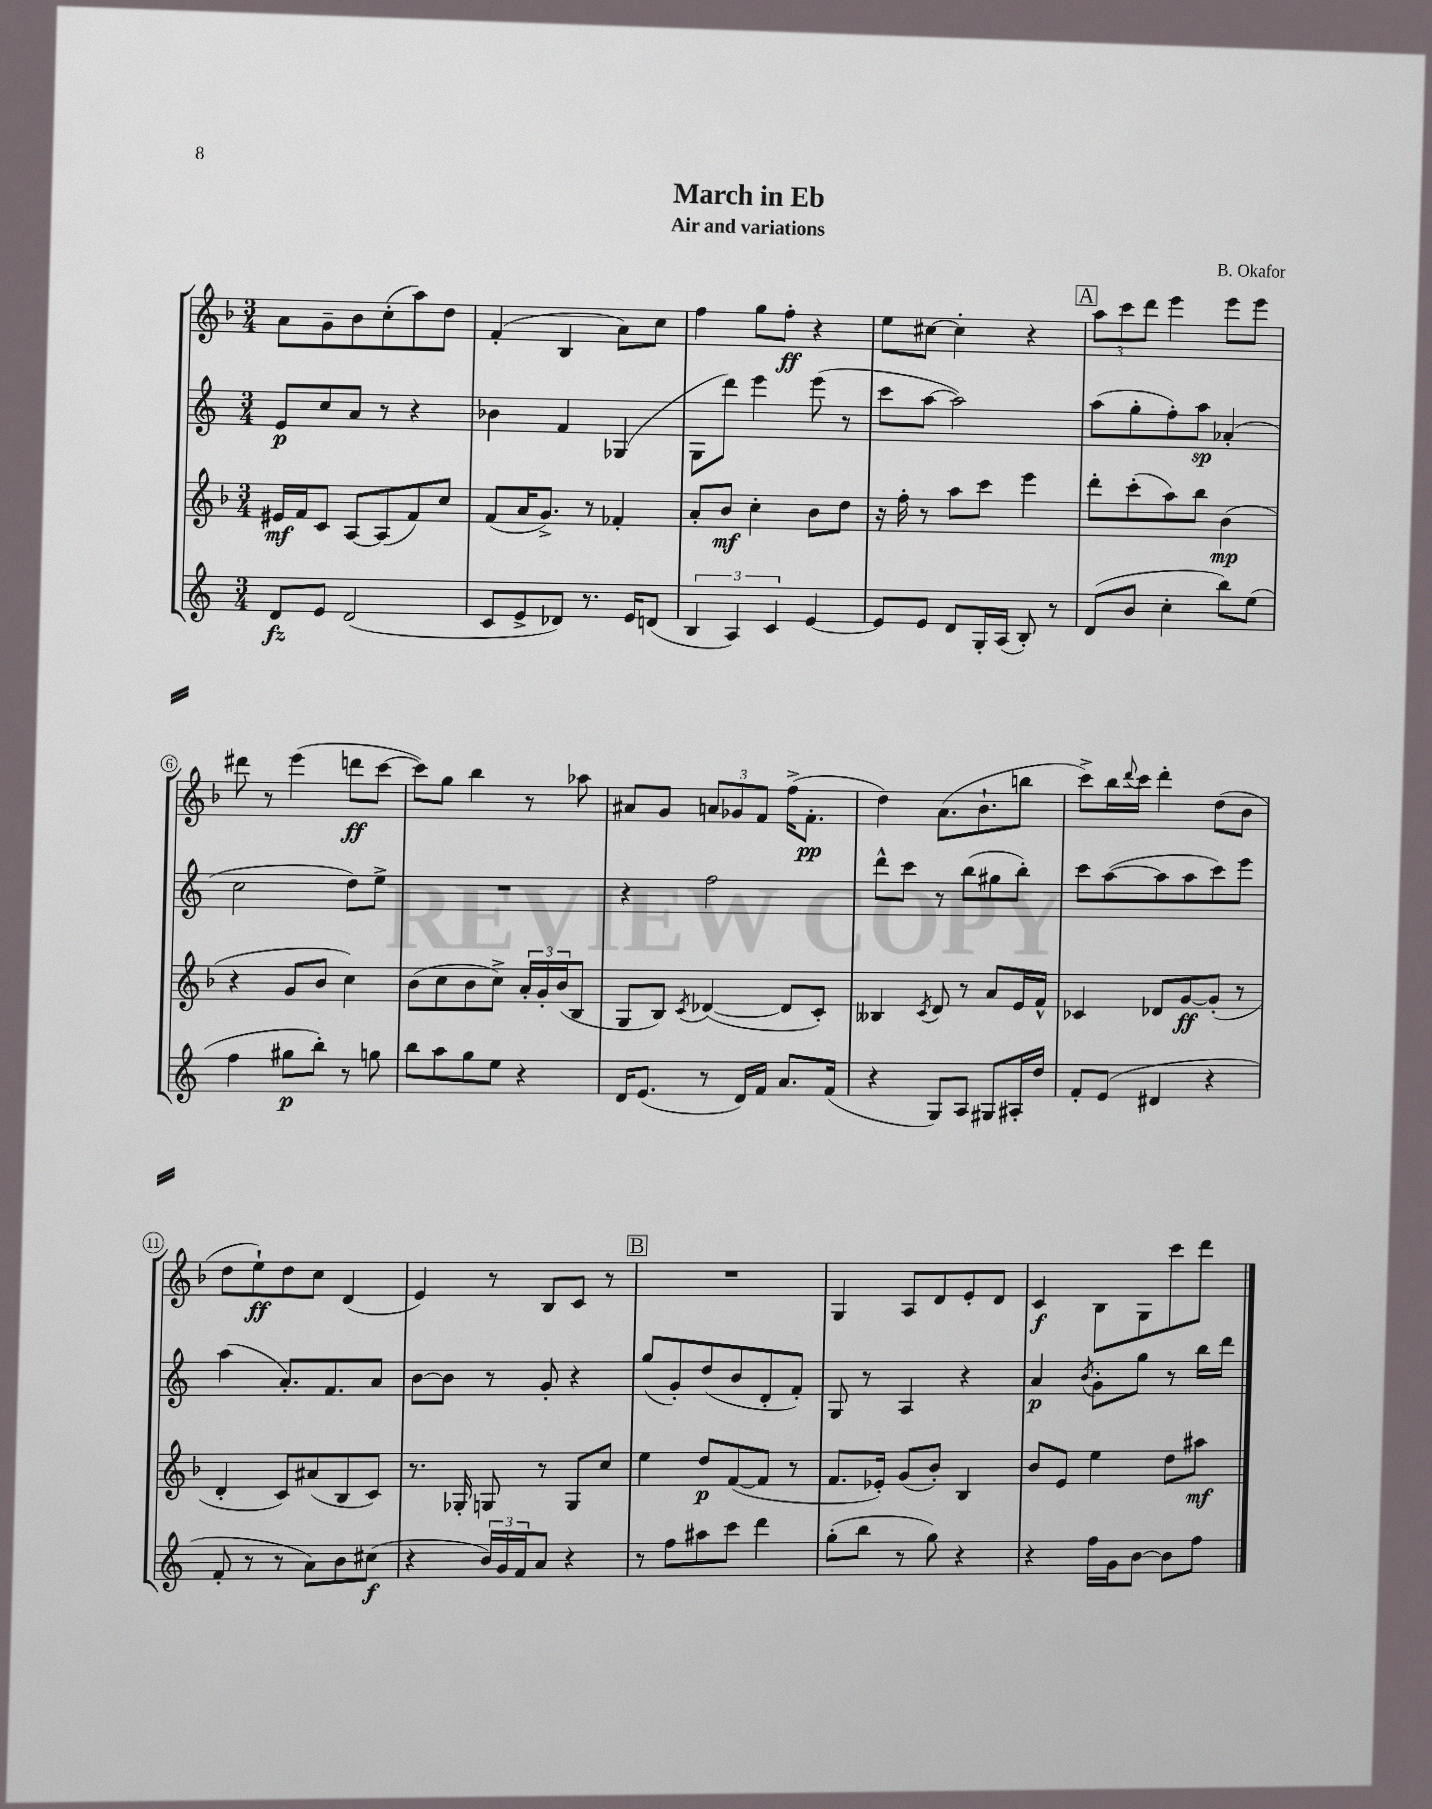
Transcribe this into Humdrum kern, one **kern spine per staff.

**kern	**dynam	**kern	**dynam	**kern	**dynam	**kern	**dynam
*part4	*part4	*part3	*part3	*part2	*part2	*part1	*part1
*staff4	*staff4	*staff3	*staff3	*staff2	*staff2	*staff1	*staff1
*clefG2	*	*clefG2	*	*clefG2	*	*clefG2	*
*k[]	*	*k[b-]	*	*k[]	*	*k[b-]	*
*M3/4	*	*M3/4	*	*M3/4	*	*M3/4	*
=1	=1	=1	=1	=1	=1	=1	=1
8d/L	fz	16e#X/LL	mf	8e/L	p	8a\L	.
.	.	16f/J	.	.	.	.	.
8e/J	.	8c/J	.	8cc/	.	8g~\	.
(2d/	.	[8A/L	.	8a/J	.	8b-\	.
.	.	(8A/]	.	8r	.	(8cc'\	.
.	.	8f/)	.	4r	.	8aa\)	.
.	.	8cc/J	.	.	.	8dd\J	.
=2	=2	=2	=2	=2	=2	=2	=2
8c/L	.	(8f/L	.	4b-X\	.	(4f'/	.
8e^/	.	16a/K	.	.	.	.	.
.	.	8.g^/J)	.	.	.	.	.
8d-X/J)	.	.	.	4f/	.	4B-/	.
8.r	.	8r	.	.	.	.	.
.	.	4f-X'/	.	(4G-X/	.	8a\L)	.
16e/KL	.	.	.	.	.	.	.
(8dn/J	.	.	.	.	.	8cc\J	.
=3	=3	=3	=3	=3	=3	=3	=3
6B/	.	8a'/L	.	8G\L	.	4ff\	.
.	.	8b-/J	mf	8ddd\J)	.	.	.
6A/)	.	.	.	.	.	.	.
.	.	4cc'\	.	4eee\	.	8gg\L	.
6c/	.	.	.	.	.	.	.
.	.	.	.	.	.	8ff'\J	ff
[4e/	.	8b-\L	.	(8eee\	.	4r	.
.	.	8dd\J	.	8r	.	.	.
=4	=4	=4	=4	=4	=4	=4	=4
8e/L]	.	16r	.	8ccc\L	.	8ee\L	.
.	.	16ff'\	.	.	.	.	.
8e/J	.	8r	.	[8aa\J	.	[8cc#X\J	.
8d/L	.	8aa\L	.	2aa\])	.	4cc#'\]	.
16G'/L	.	8ccc\J	.	.	.	.	.
(16A/JJ	.	.	.	.	.	.	.
8B'/)	.	4eee\	.	.	.	4r	.
8r	.	.	.	.	.	.	.
!!LO:REH:place=s1:t=A
=5	=5	=5	=5	=5	=5	=5	=5
(8d/L	.	8ddd'\L	.	(8aa\L	.	12aa\L	.
.	.	.	.	.	.	12ccc\	.
8b/J	.	(8ccc'\	.	8gg'\	.	.	.
.	.	.	.	.	.	12ddd\J	.
4cc'\	.	8aa\)	.	8ff'\)	.	4eee\	.
.	.	8bb-\J	.	8aa\J	sp	.	.
8bb\L)	.	(4b-\	mp	(4a-X'/	.	8eee\L	.
(8ee\J	.	.	.	.	.	8eee\J	.
!!LO:LB:g=z
=6	=6	=6	=6	=6	=6	=6	=6
4ff\	.	4r	.	2cc\	.	8ddd#X\	.
.	.	.	.	.	.	8r	.
8gg#X\L	p	8g/L	.	.	.	(4eee\	.
8bb'\J)	.	8b-/J	.	.	.	.	.
8r	.	4cc\)	.	8dd\L)	.	8dddn\L	ff
8ggn\	.	.	.	8ee^\J	.	[8ccc\J	.
=7	=7	=7	=7	=7	=7	=7	=7
8bb\L	.	(8b-\L	.	2.r	.	8ccc\L])	.
8aa\	.	8cc\	.	.	.	8gg\J	.
8gg\	.	8b-\	.	.	.	4bb-\	.
8ee\J	.	8cc^\J)	.	.	.	.	.
4r	.	24a'/LL	.	.	.	8r	.
.	.	24g'/	.	.	.	.	.
.	.	(24b-/J	.	.	.	.	.
.	.	8B-/J	.	.	.	8aa-X\	.
=8	=8	=8	=8	=8	=8	=8	=8
16d/KL	.	8G/L	.	4r	.	8a#X/L	.
(8.e/J	.	.	.	.	.	.	.
.	.	8B-/J)	.	.	.	8g/J	.
.	.	8qc/	.	.	.	.	.
8r	.	([4d-X/	.	2ff\	.	12an/L	.
.	.	.	.	.	.	12g-X/	.
16d/LL)	.	.	.	.	.	.	.
.	.	.	.	.	.	12f/J	.
16f/JJ	.	.	.	.	.	.	.
8.a/L	.	8d-/L]	.	.	.	(16ff^\KL	.
.	.	.	.	.	.	8.f'\J	pp
.	.	8c'/J)	.	.	.	.	.
(16f/Jk	.	.	.	.	.	.	.
=9	=9	=9	=9	=9	=9	=9	=9
4r	.	4B--X/	.	8ddd^^\L	.	4dd\)	.
.	.	.	.	8ccc\J	.	.	.
.	.	8qc/	.	.	.	.	.
8G/L)	.	8d/	.	8r	.	(8.a\L	.
8A/J	.	8r	.	(8bb\L	.	.	.
.	.	.	.	.	.	8.b-`\	.
8G#X/L	.	8a/L	.	8gg#X\	.	.	.
16A#X'/L	.	16e/L	.	8bb'\J)	.	8bbn\J	.
16dd/JJ	.	16f^^/JJ	.	.	.	.	.
=10	=10	=10	=10	=10	=10	=10	=10
8f'/L	.	4c-X/	.	8ccc\L	.	8ccc^\L)	.
(8e/J	.	.	.	([8aa\	.	16bb-\L	.
.	.	.	.	.	.	8qqddd/	.
.	.	.	.	.	.	16ccc\JJ	.
4d#X/	.	8d-X/L	.	8aa\]	.	4ddd'\	.
.	.	[8g/	ff	8aa\	.	.	.
4r	.	(8g'/J]	.	8ccc\)	.	(8dd\L	.
.	.	8r	.	8eee\J	.	8b-\J	.
!!LO:LB:g=z
=11	=11	=11	=11	=11	=11	=11	=11
8f'/	.	4d'/	.	(4aa\	.	8dd\L	.
8r	.	.	.	.	.	8ee`\)	ff
8r	.	8c/L)	.	8.a'/L)	.	8dd\	.
8a\L)	.	(8a#X/	.	.	.	8cc\J	.
.	.	.	.	8.f/	.	.	.
8b\	.	8B-/	.	.	.	(4d/	.
(8cc#X\J	f	8c/J)	.	8a/J	.	.	.
=12	=12	=12	=12	=12	=12	=12	=12
4r	.	8.r	.	[8b\L	.	4e/)	.
.	.	.	.	8b\J]	.	.	.
.	.	16G-X'/	.	.	.	.	.
24b/LL)	.	8Gn/	.	8r	.	8r	.
24g/	.	.	.	.	.	.	.
24f/J	.	.	.	.	.	.	.
8a/J	.	8r	.	8g'/	.	8B-/L	.
4r	.	8G/L	.	4r	.	8c/J	.
.	.	8cc/J	.	.	.	8r	.
!!LO:REH:place=s1:t=B
=13	=13	=13	=13	=13	=13	=13	=13
8r	.	4ee\	.	(8gg/L	.	2.r	.
8ff\L	.	.	.	8g'/)	.	.	.
8aa#X\	.	8dd/L	p	(8dd/	.	.	.
8ccc\J	.	([8f/	.	8b/	.	.	.
4ddd\	.	8f/J]	.	8d'/	.	.	.
.	.	8r	.	8f'/J)	.	.	.
=14	=14	=14	=14	=14	=14	=14	=14
(8gg'\L	.	8.f/L	.	8G/	.	4G/	.
8bb\J	.	.	.	8r	.	.	.
.	.	16e-X'/Jk)	.	.	.	.	.
8r	.	(8g/L	.	4A/	.	8A/L	.
8gg\)	.	8b-'/J)	.	.	.	8d/	.
4r	.	4B-/	.	4r	.	8e'/	.
.	.	.	.	.	.	8d/J	.
=15	=15	=15	=15	=15	=15	=15	=15
4r	.	8b-/L	.	4a/	p	4c/	f
.	.	8e/J	.	.	.	.	.
.	.	.	.	8qb/	.	.	.
16ff\LL	.	4ee\	.	8g'\L	.	8B-\L	.
16g\J	.	.	.	.	.	.	.
[8b\J	.	.	.	8gg\J	.	8G\	.
8b\L]	.	8dd\L	.	8r	.	8ccc\	.
8ff\J	.	8aa#X\J	mf	16bb\LL	.	8ddd\J	.
.	.	.	.	16ddd\JJ	.	.	.
==	==	==	==	==	==	==	==
*-	*-	*-	*-	*-	*-	*-	*-
